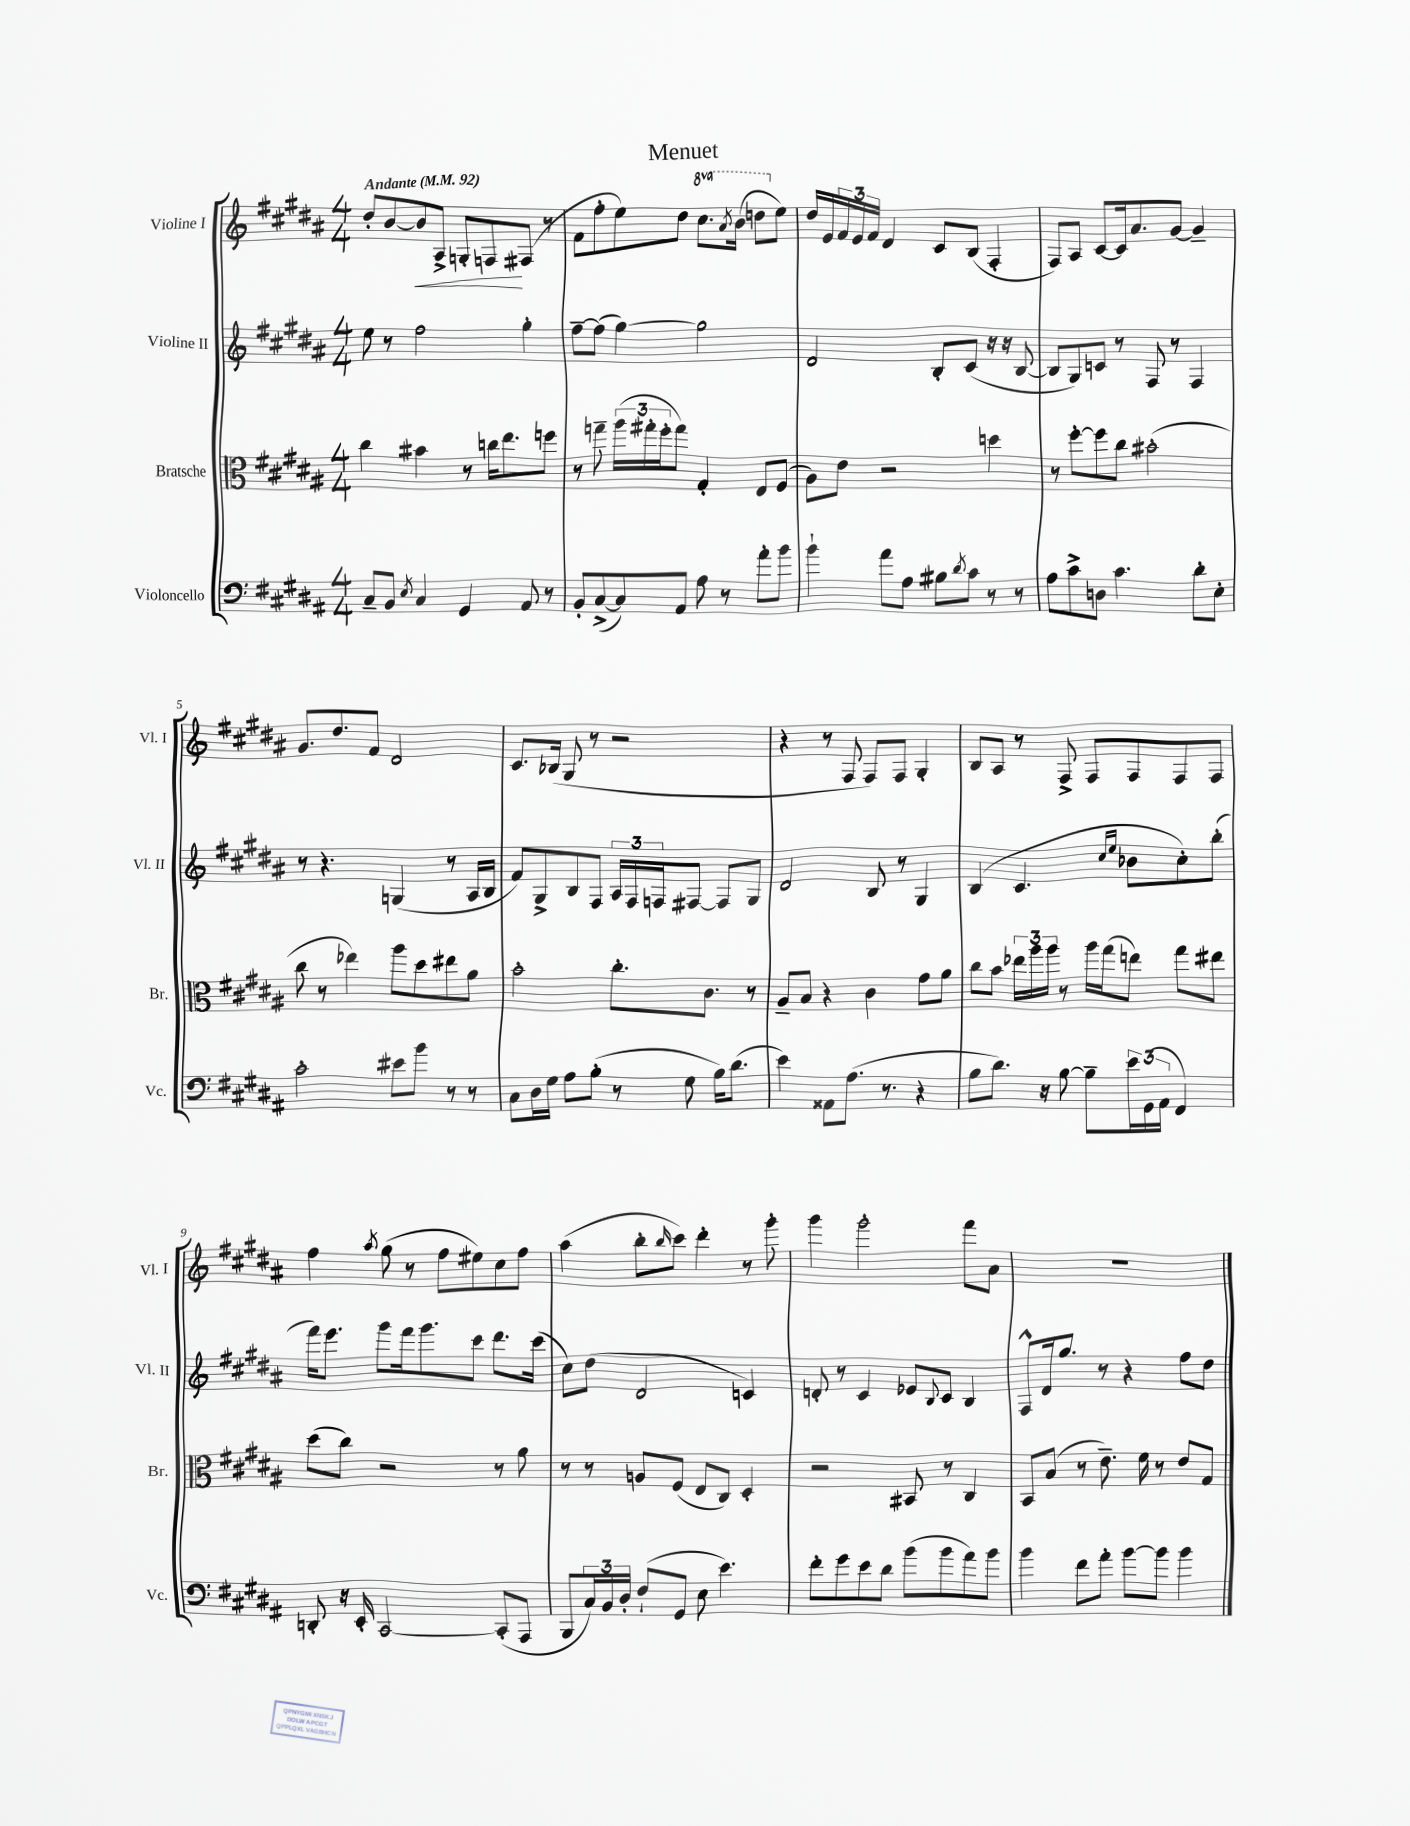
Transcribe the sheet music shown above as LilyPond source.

\header { title = "Menuet" }
<<
\new StaffGroup <<
\new Staff = "s0" \with { instrumentName = "Violine I" shortInstrumentName = "Vl. I" } {
    \clef treble \key b \major \numericTimeSignature \time 4/4 \set Staff.ottavationMarkups = #ottavation-simple-ordinals \tempo "Andante" 4 = 92
    dis''8-. b'8~ b'8\< ais8-> g8-. f8\! fis8( r8 |
    fis'8 fis''8-. e''8) dis''8 \ottava #1 cis'''8. \acciaccatura { ais''8 } b''16( d'''8 \ottava #0 e''8) |
    dis''16 e'16 \tuplet 3/2 { fis'16 e'16 fis'16 } dis'4 cis'8 b8( fis4-. |
    fis8) ais8 cis'8~ cis'16 ais'8. gis'8~ gis'4-- |
    gis'8. dis''8. fis'8 dis'2 |
    cis'8. bes16( gis8 r8 r2 |
    r4 r8 fis8 fis8) fis8 gis4-. |
    b8 ais8 r8 fis8-> fis8 fis8 fis8 fis8 |
    fis''4 \acciaccatura { ais''8 } gis''8( r8 fis''8 eis''8) cis''8 fis''8 |
    ais''4( b''8-. \grace { b''16 } cis'''8) dis'''4-. r8 gis'''8-. |
    gis'''4 gis'''2-. fis'''8 ais'8 |
    R1 \bar "|." |
}
\new Staff = "s1" \with { instrumentName = "Violine II" shortInstrumentName = "Vl. II" } {
    \clef treble \key b \major \numericTimeSignature \time 4/4
    e''8 r8 fis''2 gis''4-. |
    fis''8~-- fis''8( gis''4~) gis''2 |
    dis'2 b8-. cis'8( r16 r16 b8~ |
    b8 gis8) c'8 r8 fis8 r8 fis4 |
    r8 r4. g4( r8 ais16 b16 |
    fis'8) gis8-> b8 fis8 \tuplet 3/2 { ais16 fis16 f16 } fis8~ fis8 gis8 |
    dis'2 b8 r8 gis4 |
    b4( cis'4. \grace { cis''16 e''16 } bes'8 cis''8-.) b''8-.( |
    fis'''16) e'''8. gis'''8 fis'''16 gis'''8. cis'''8 dis'''8. cis'''16( |
    cis''8) dis''8( dis'2 c'4) |
    d'8-. r8 cis'4 ees'8 \appoggiatura { b8 } cis'8 b4 |
    fis8-^ dis'16 gis''8. r8 r4 fis''8 dis''8 \bar "|." |
}
\new Staff = "s2" \with { instrumentName = "Bratsche" shortInstrumentName = "Br." } {
    \clef alto \key b \major \numericTimeSignature \time 4/4
    cis''4 bis'4 r8 c''16 e''8. f''8 |
    r8 g''8-- \tuplet 3/2 { ais''16( gis''16-. fis''16-. } gis''8) gis4-. e8 fis8( |
    ais8) e'8 r2 d''4 |
    r8 fis''8~-. fis''8 cis''8 bis'2-.( |
    cis''8 r8 ees''4) ais''8 dis''8 eis''8 ais'8 |
    b'2-. cis''8.-. cis'8. r8 |
    ais8-- b8 r4 cis'4 gis'8 ais'8 |
    cis''8 b'8 \tuplet 3/2 { ees''16 ais''16 ais''16 } r8 ais''16 gis''16( e''8) gis''8 eis''8 |
    dis''8( cis''8) r2 r8 ais'8 |
    r8 r8 a8 fis8( e8 cis8) dis4-. |
    r2 bis,8 r8 cis4 |
    b,8 b8( r8 e'8.--) fis'16 r8 e'8 gis8 \bar "|." |
}
\new Staff = "s3" \with { instrumentName = "Violoncello" shortInstrumentName = "Vc." } {
    \clef bass \key b \major \numericTimeSignature \time 4/4
    cis8-- b,8 \acciaccatura { e8 } cis4 gis,4 ais,8 r8 |
    b,8-. cis8~->( cis8) ais,8 ais8 r8 ais'8-. b'8 |
    b'4-! ais'8 ais8 bis8 \acciaccatura { dis'8 } cis'8 r8 r8 |
    ais8 cis'8-> d8 cis'4. dis'8-. e8-. |
    cis'2-. eis'8 b'8 r8 r8 |
    cis8 dis16 gis16 ais8 b8-.( r8 gis8 b16) dis'8.( |
    e'4) aisis,8 ais8.( r8. r4 |
    b8 dis'8.) r16 b8~ b8-- \tuplet 3/2 { e'16 gis,16( ais,16 } fis,4) |
    d,8-. r16 e,16-. cis,2~ cis,8-.( ais,,8 |
    b,,8 \tuplet 3/2 { cis16) b,16 dis16-. } fis8-!( gis,8 e8 e'4.) |
    fis'8-. gis'8 e'8 dis'8 b'8( b'8 ais'8) b'8 |
    b'4 fis'8 ais'8-. b'8~ b'8 b'4 \bar "|." |
}
>>
>>
